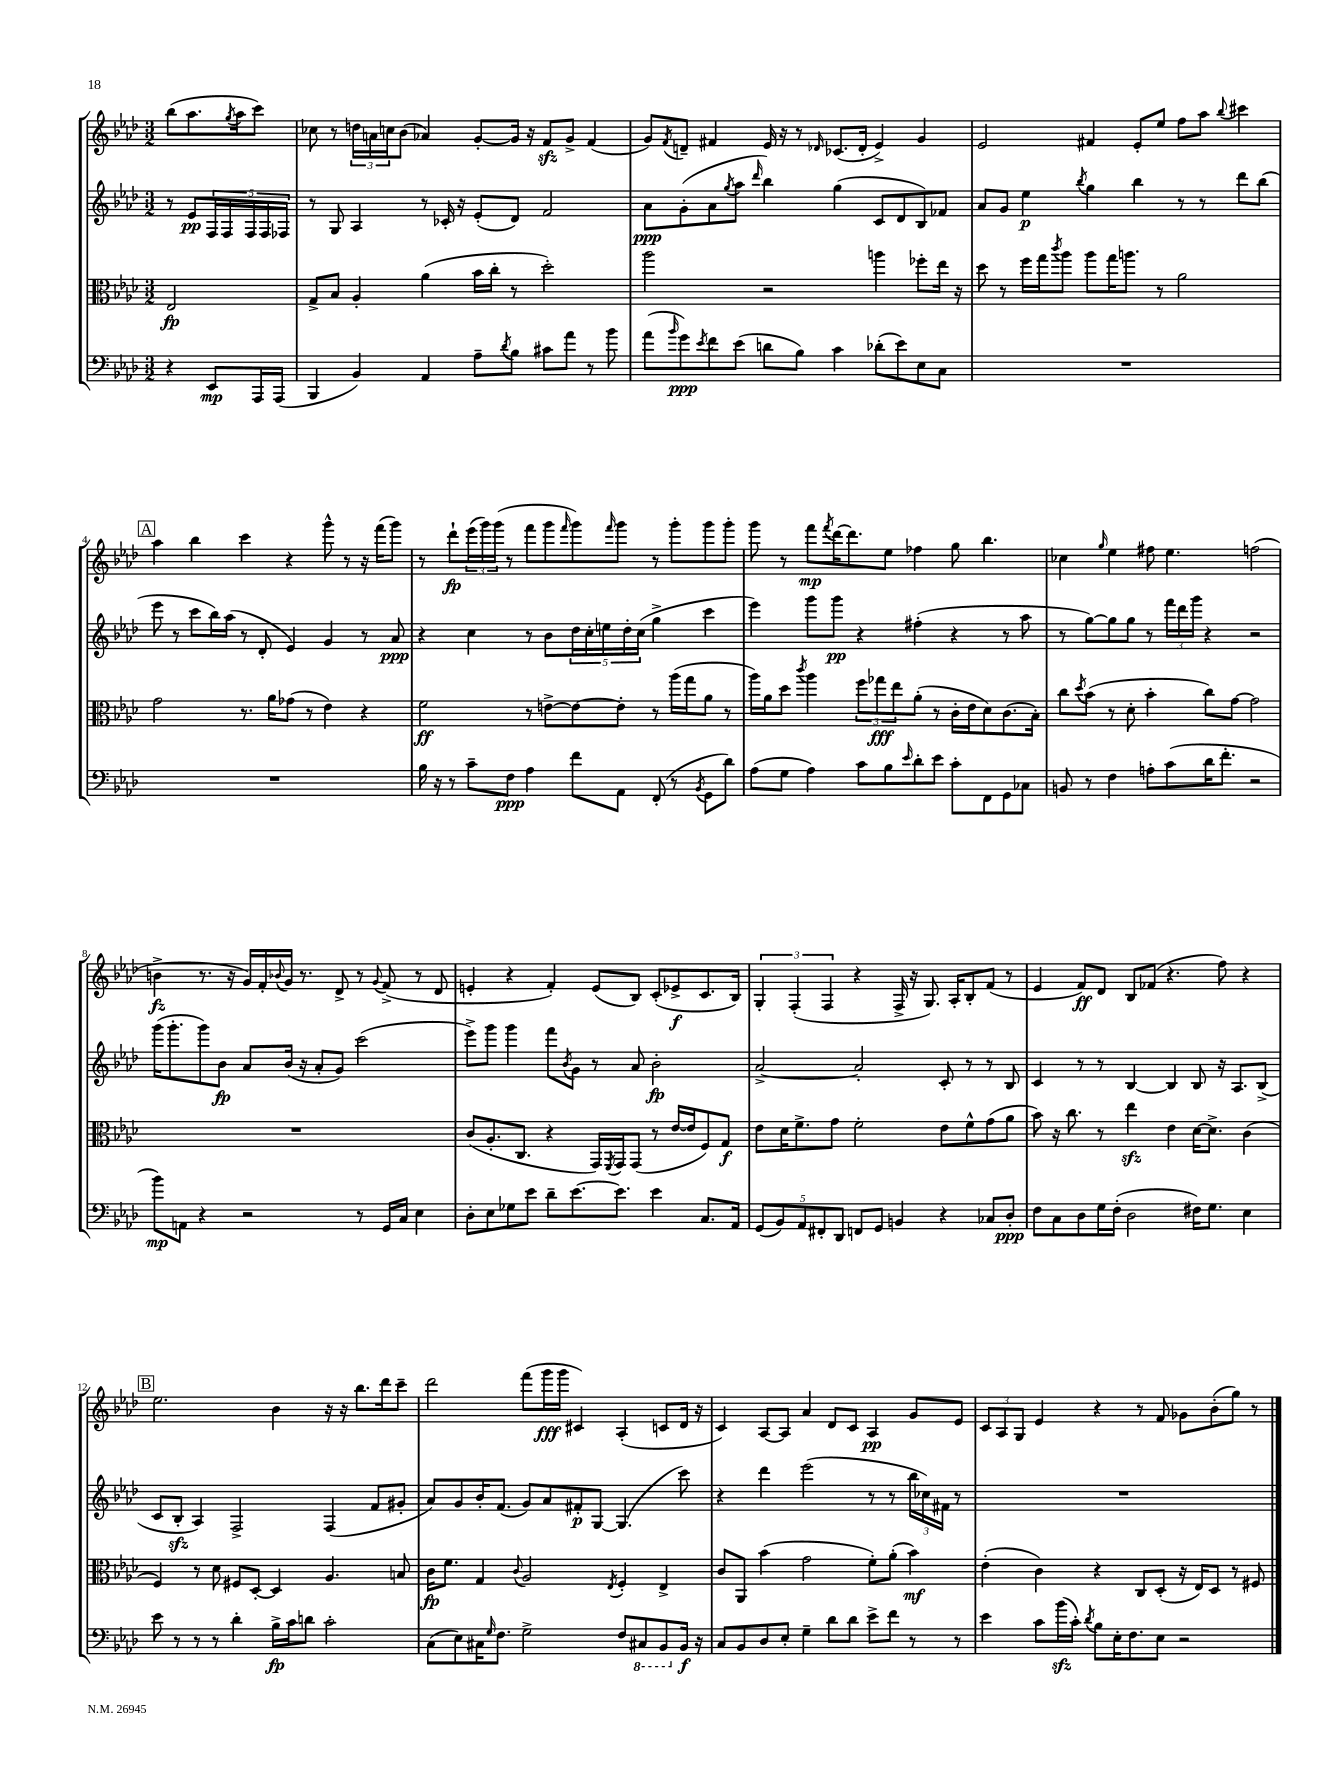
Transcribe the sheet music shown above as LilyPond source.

<<
\new StaffGroup <<
\new Staff = "s0" {
    \clef treble \key aes \major \numericTimeSignature \time 3/2 \partial 2
    bes''8( aes''8. \acciaccatura { g''8 } aes''16 c'''8) |
    ces''8 r8 \tuplet 3/2 { d''16 a'16 c''16 } bes'8( aes'4) g'8~-. g'16 r16 f'8\sfz g'8-> f'4( |
    g'8) \acciaccatura { f'8 } d'8-- fis'4 ees'16 r16 r8 \grace { des'16 } ces'8.( des'16-. ees'4->) g'4 |
    ees'2 fis'4 ees'8-. ees''8 f''8 aes''8 \appoggiatura { bes''8 } cis'''4 |
    \mark \markup { \box "A" } aes''4 bes''4 c'''4 r4 g'''8-^ r8 r16 f'''16( g'''8) |
    r8 des'''8-!\fp \tuplet 3/2 { ees'''16( g'''16) g'''16( } r8 f'''8 g'''8 \grace { f'''16 } g'''8) \grace { f'''16 } g'''8 r8 g'''8-. g'''8 g'''8-. |
    g'''8 r8 f'''8\mp \acciaccatura { f'''8 } des'''16~ des'''8. ees''8 fes''4 g''8 bes''4. |
    ces''4 \grace { g''16 } ees''4 fis''8 ees''4. f''2( |
    b'4->\fz r8. r16 g'16) f'16-. \appoggiatura { bes'8 } g'16 r8. des'8-> r8 \appoggiatura { g'8 } f'8->( r8 des'8 |
    e'4-. r4 f'4-.) e'8( bes8) c'8-.( ees'8->\f c'8. bes16) |
    \tuplet 3/2 { g4-. f4-.( f4 } r4 f16-> r16 g8.) aes16-. bes8-. f'8( r8 |
    ees'4 f'8\ff) des'8 bes8 fes'8( r4. f''8) r4 |
    \mark \markup { \box "B" } ees''2. bes'4 r16 r16 bes''8. des'''16 c'''8-- |
    des'''2 f'''8( g'''16\fff g'''16 cis'4) aes4-.( c'8 des'16 r16 |
    c'4) aes8~ aes8 aes'4 des'8 c'8 aes4\pp g'8 ees'8 |
    \tuplet 3/2 { c'8 aes8 g8 } ees'4 r4 r8 f'8 ges'8 bes'8-.( g''8) r8 \bar "|." |
}
\new Staff = "s1" {
    \clef treble \key aes \major \numericTimeSignature \time 3/2 \partial 2
    r8 ees'8\pp \tuplet 5/4 { f16 f16 f16 f16 fes16 } |
    r8 g8 aes4 r8 ces'16-. r16 ees'8-.( des'8) f'2 |
    aes'8\ppp g'8-.( aes'8 \acciaccatura { g''8 } aes''8 \grace { des'''16 } bes''4) g''4( c'8 des'8 bes8) fes'8 |
    aes'8 g'8 ees''4\p \acciaccatura { bes''8 } g''4 bes''4 r8 r8 des'''8 bes''8( |
    \mark \markup { \box "A" } ees'''8 r8 c'''8 bes''16) aes''16( r8 des'8-. ees'4) g'4 r8 aes'8\ppp |
    r4 c''4 r8 bes'8 \tuplet 5/4 { des''16 c''16-. e''16 des''16-. c''16( } g''4-> c'''4 |
    ees'''4) g'''8 g'''8\pp r4 fis''4-.( r4 r8 aes''8 |
    r8 g''8~) g''8 g''8 r8 \tuplet 3/2 { f'''16 des'''16 g'''16 } r4 r2 |
    g'''16( g'''8.-. g'''8) bes'8\fp aes'8 bes'16( r16 aes'8-. g'8) c'''2( |
    ees'''8->) g'''8 g'''4 f'''8 \acciaccatura { bes'8 } g'8 r8 aes'8 bes'2-.\fp |
    aes'2~-> aes'2-. c'8-. r8 r8 bes8 |
    c'4 r8 r8 bes4~ bes4 bes8 r16 aes8. bes8->( |
    \mark \markup { \box "B" } c'8 bes8-.\sfz aes4) f2-> f4( f'8 gis'8-. |
    aes'8) g'8 bes'16-. f'8.( g'8) aes'8 fis'8-.\p g8~ g4.( c'''8) |
    r4 des'''4 ees'''2( r8 r8 \tuplet 3/2 { bes''16 ces''16) fis'16 } r8 |
    R1. \bar "|." |
}
\new Staff = "s2" {
    \clef alto \key aes \major \numericTimeSignature \time 3/2 \partial 2
    ees2\fp |
    g8-> bes8 aes4-. aes'4( bes'16 c''16-. r8 des''2-.) |
    aes''2 r2 a''4 fes''8-. ees''16 r16 |
    des''8 r8 f''16 g''16 \acciaccatura { c'''8 } aes''8 aes''8 g''16 a''8. r8 aes'2 |
    \mark \markup { \box "A" } g'2 r8. aes'16 ges'8( r8 ees'4) r4 |
    f'2\ff r8 e'8~-> e'8~ e'8-. r8 aes''16( g''16 aes'8 r8 |
    aes''16) aes'16 des''8 \acciaccatura { c'''8 } aes''4 \tuplet 3/2 { f''8 ges''8\fff ees''8 } aes'8-.( r8 c'16-. ees'16 des'8) c'8.( bes16-.) |
    c''8 \acciaccatura { des''8 } bes'8( r8 des'8-. bes'4-. c''8) g'8~ g'2 |
    R1. |
    c'8( aes8.-. c8. r4 g,16) \acciaccatura { f,8 } g,16 g,8( r8 ees'16~ ees'16 f8) g8\f |
    ees'8 des'16 f'8.-> g'8 f'2-. ees'8 f'8-^ g'8( aes'8 |
    bes'8) r16 c''8. r8 ees''4\sfz ees'4 des'16~ des'8.-> c'4( |
    \mark \markup { \box "B" } f4) r8 des'8 fis8 des8~-. des4 aes4. b8 |
    c'16\fp f'8. g4 \appoggiatura { c'8 } aes2 \acciaccatura { ees8 } f4-. ees4-> |
    c'8 aes,8 bes'4( g'2 f'8-.) aes'8-.( bes'4\mf) |
    ees'4-.( c'4) r4 c8 des8-.( r16 ees16) des8 r8 fis8 \bar "|." |
}
\new Staff = "s3" {
    \clef bass \key aes \major \numericTimeSignature \time 3/2 \partial 2
    r4 ees,8\mp aes,,16 aes,,16( |
    bes,,4 bes,4) aes,4 aes8-- \acciaccatura { des'8 } bes8 cis'8 aes'8 r8 bes'8 |
    aes'8( \grace { bes'16 } g'8\ppp) \acciaccatura { ees'8 } f'8 ees'8( d'8 bes8) c'4 des'8-.( ees'8) ees8 c8 |
    R1. |
    \mark \markup { \box "A" } R1. |
    bes16 r16 r8 c'8-- f8\ppp aes4 f'8 aes,8 f,8-.( r8 \acciaccatura { bes,8 } g,8 des'8) |
    aes8( g8 aes4) c'8 bes8 \grace { ees'16 } des'8-. ees'8 c'8-. f,8 g,8 ces8 |
    b,8 r8 f4 a8-. c'8( des'16 f'8.-. r2 |
    bes'8\mp) a,8 r4 r2 r8 g,16 c16 ees4 |
    des8-. ees8 ges8 ees'8 des'8-- ees'8.~ ees'8. ees'4 c8. aes,16 |
    \tuplet 5/4 { g,8( bes,8) aes,8 fis,8-. des,8 } f,8 g,8 b,4 r4 ces8 des8-.\ppp |
    f8 c8 des8 g16 f16-.( des2 fis16) g8. ees4 |
    \mark \markup { \box "B" } ees'8 r8 r8 r8 des'4-. bes16->\fp c'16 d'8 c'2-. |
    c8( ees8) cis16 \grace { g16 } f8. g2-> f8 \ottava #-1 cis,8 bes,,8 \ottava #0 bes,16\f r16 |
    c8 bes,8 des8 ees8-. g4-- des'8 des'8 ees'8-> f'8 r8 r8 |
    ees'4 c'8 bes'16\sfz( c'16-.) \acciaccatura { des'8 } bes8 ees16-. f8. ees8 r2 \bar "|." |
}
>>
>>
